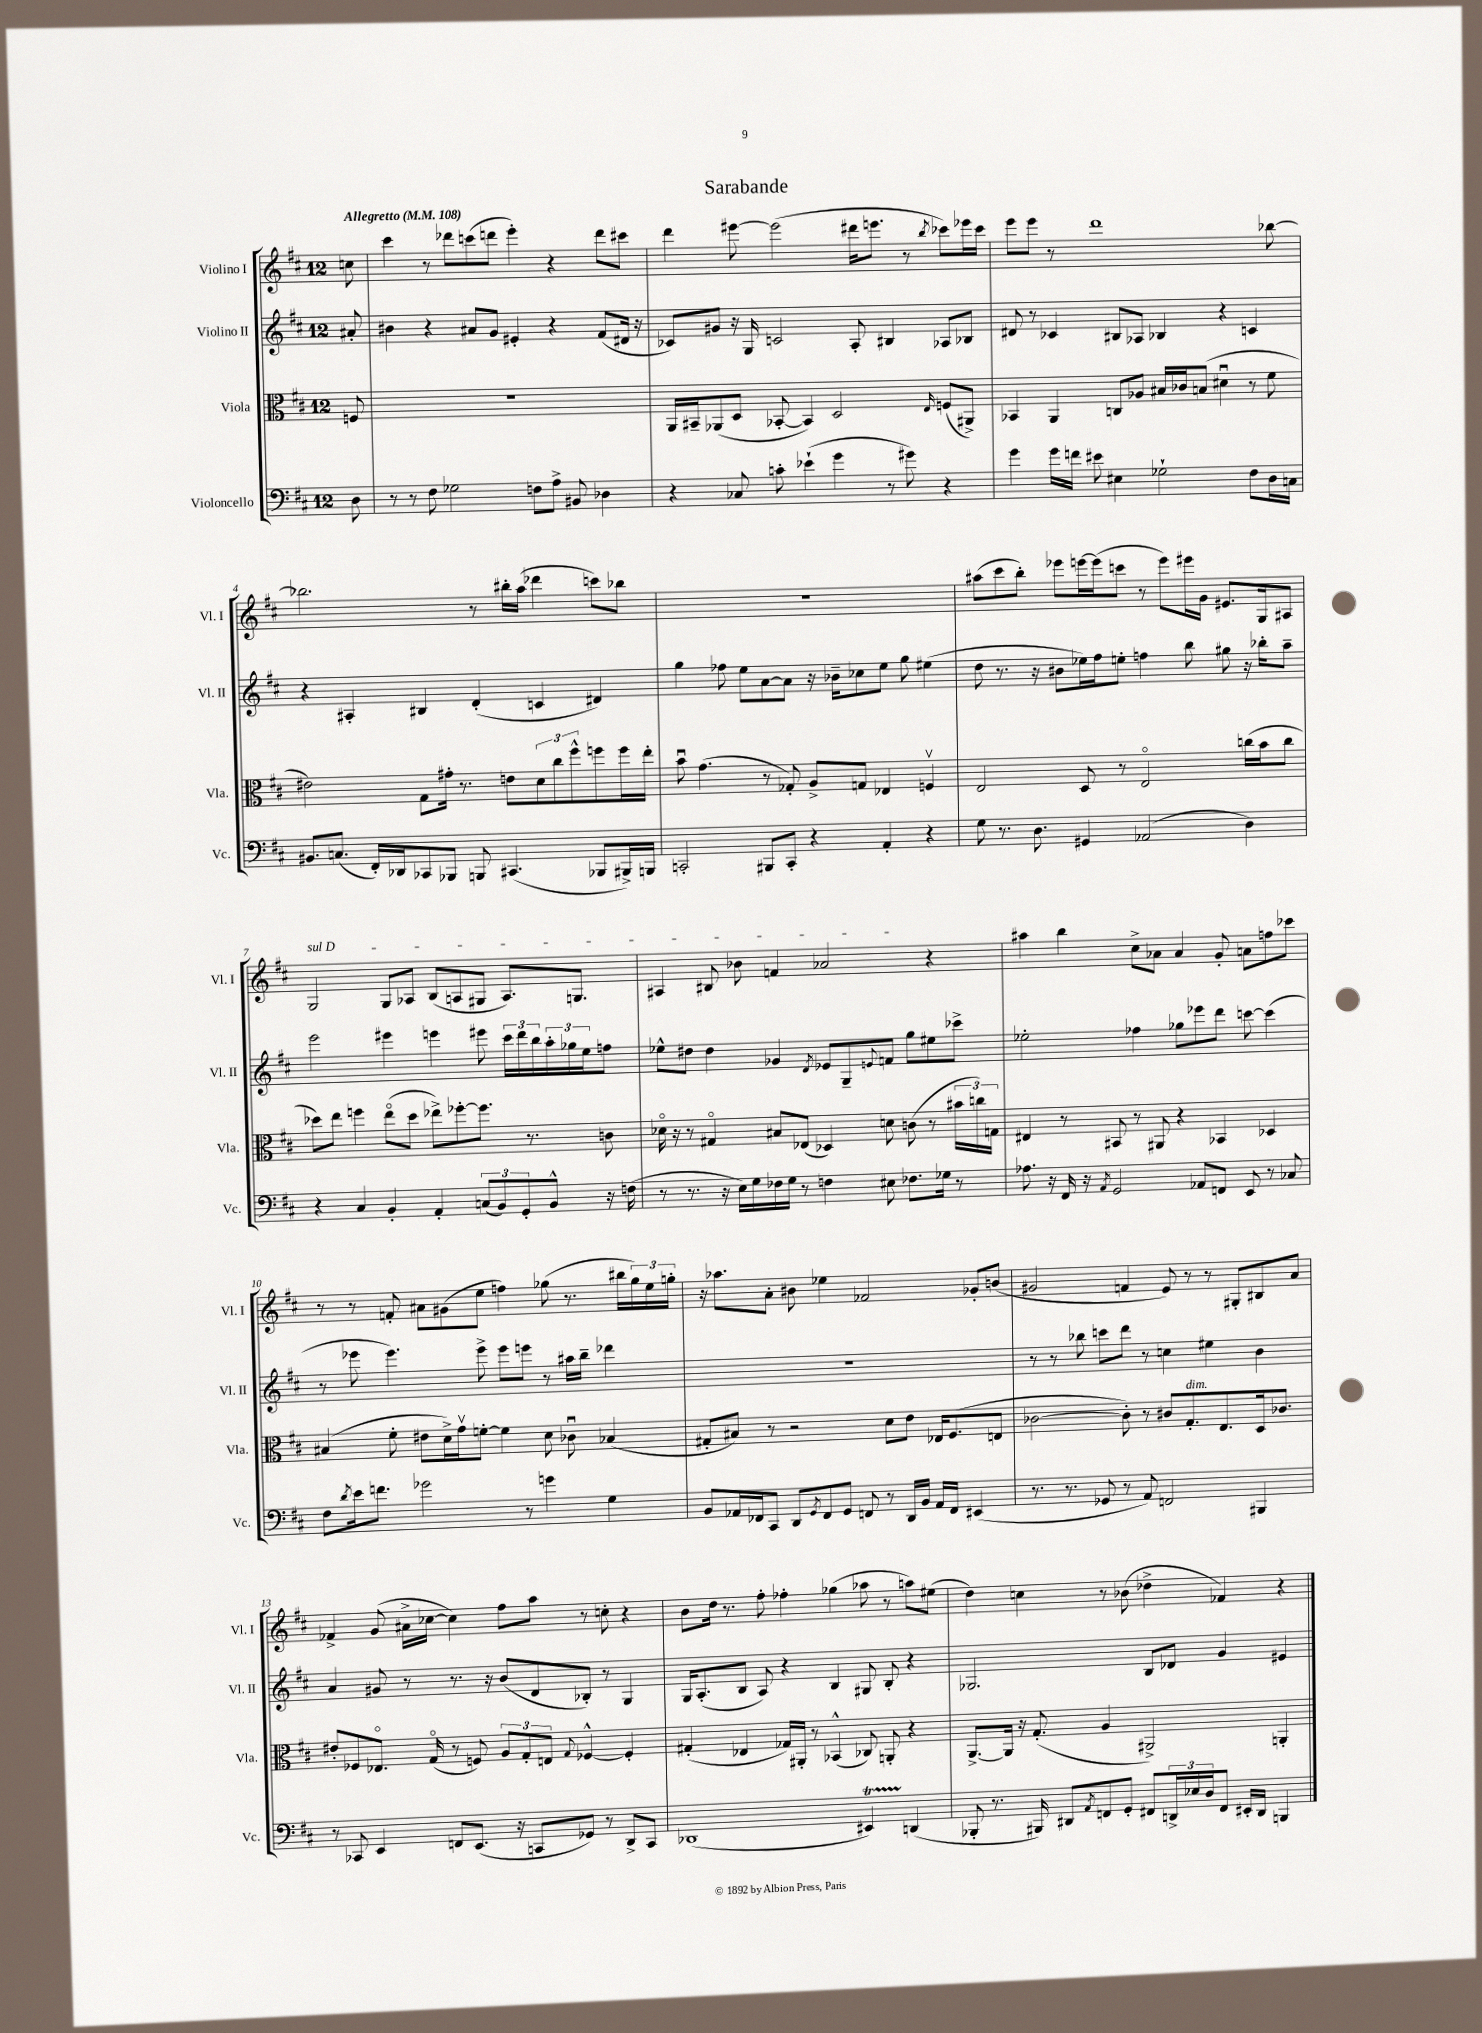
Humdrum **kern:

**kern	**kern	**kern	**kern
*part4	*part3	*part2	*part1
*staff4	*staff3	*staff2	*staff1
*I"Violoncello	*I"Viola	*I"Violino II	*I"Violino I
*I'Vc.	*I'Vla.	*I'Vl. II	*I'Vl. I
*clefF4	*clefC3	*clefG2	*clefG2
*k[f#c#]	*k[f#c#]	*k[f#c#]	*k[f#c#]
*M12/8	*M12/8	*M12/8	*M12/8
*MM108	*MM108	*MM108	*MM108
=	=	=	=
!	!	!	!LO:TX:a:B:t=Allegretto
8D\	8Fn/	8a#X'/	8ccn\
=1	=1	=1	=1
8r	1.r	4b#X\	4ccc#\
8r	.	.	.
8F#\	.	4r	8r
2G-X\	.	.	8ddd-X\L
.	.	8a#X/L	(8cccn\
.	.	8g/J	8dddn\J
.	.	4e#X'/	4eee'\)
8Fn\L	.	.	.
8A^\J	.	4r	4r
8BB#X/	.	.	.
4D-X\	.	(8f#/L	8ddd\L
.	.	16d#X/Jk	8ccc#X\J
.	.	16r	.
=2	=2	=2	=2
4r	16AA/LL	8c-X/L)	4ddd\
.	16BB#X~/J	.	.
.	(8AA-X/	8g#X/J	.
8C-X/	8D/J	16r	[8eee#X\
.	.	16G/	.
8cn'\	[8BB-X'/	2cn/	(2eee#\]
(4e-X`\	4BB-/])	.	.
4g\	2D/	.	.
.	.	8A'/	16ddd#X\KL
.	.	.	8.eeen\J
8r	.	4B#X/	.
8g#X\)	.	.	8r
.	16qqE/	.	8qbb/
4r	(8Fn/L	8A-X/L	8ccc-X\L)
.	8AA#X^/J)	8B-X/J	16eee-X\L
.	.	.	16ccc-\JJ
=3	=3	=3	=3
4g\	4BB-X/	8d#X/	8eee\L
.	.	8r	8eee\J
16g\LL	4AA/	4c-X/	8r
16fn\JJ	.	.	.
8e#X\	.	.	1ddd
4E#X\	8Cn/L	8B#X/L	.
.	8A-X/J	8A-X/J	.
2G-X`\	16B#X/LL	4B-X/	.
.	16c-X/J	.	.
.	(8Bn/J	.	.
.	4d#Xu\	4r	.
8F#\L	8r	4cn/	.
16D\L	8f#\	.	[8bb-X\
16Cn\JJ	.	.	.
!!LO:LB:g=z
=4	=4	=4	=4
8.BB#X/L	2e#X\)	4r	2.bb-X\]
(8.Cn/J	.	.	.
.	.	4A#X'/	.
16FF#'/LL)	.	.	.
16DD-X/J	.	.	.
8CC-X/	8G\L	4B#X/	.
8BBB-X/J	16g#X'\Jk	.	.
.	8.r	.	.
8BBBn/	.	(4d'/	8r
(4.CC#X/	8en\L	.	16bb#X'\LL
.	.	.	(16aa\JJ
.	12d\	4cn/	4ddd-X\
.	12cc#\	.	.
.	12ff#^^\	.	.
8BBB-X/L	8ffn\	4d#X/)	8cccn\L)
16BBB#X^/L)	16ff\L	.	8bb-X\J
16BBBn/JJ	16ee'\JJ	.	.
=5	=5	=5	=5
2CCn'/	8bu\	4gg\	1.r
.	(4.g\	.	.
.	.	8ff-X\	.
.	.	8ee\L	.
8BBB#X/L	8r	[8a\	.
8CC'/J	8G-X'/)	8a\J]	.
4r	8A^/L	16r	.
.	.	16b-X~\KL	.
.	8Gn/J	8cc-X\	.
4AA'/	4E-X/	8ee\J	.
.	.	8gg\	.
4r	4Fnv/	(4ee#X\	.
=6	=6	=6	=6
8G\	2E/	8dd\	(8aa#X\L
8.r	.	8.r	8ccc#\
.	.	.	8bb'\J)
8.D\	.	16r	.
.	.	8b#X\L	8eee-X\L
4GG#X/	8D/	16ee-X\L)	[16eeen\L
.	.	16ff#\J	(16eee\J]
.	8r	8een'\J	8cccn\J
(2AA-X/	2E/	4ffn\	8r
.	.	.	8eee\L)
.	.	8bb\	16eee#X\L
.	.	.	16g\JJ
.	.	8gg#X\	8.e#X/L
4D\)	(16ccn\LL	16r	.
.	16b\J	16bb-X'\KL	16G/k
.	8cc\J	8aa~\J	8A#X/J
!!LO:LB:g=z
=7	=7	=7	=7
!	!	!	!LO:TX:a:i:t=sul D
4r	8dd-X\L)	2eee\	2G/
.	8ee\J	.	.
4C#/	4ffn\	.	.
4BB'/	(8ee\L	4eee#X\	8G/L
.	8dd-\J	.	8A-X/J
4AA'/	8ee-X^\L)	4eeen\	(8B/L
.	[8ff-X'\	.	8An/
(12Cn/L	8.ff-\J]	8eee#X\	8G#X/J
12BB/)	.	.	.
.	.	24ccc#\LL	8.A/L)
12GG'/	.	24ddd\	.
.	8.r	.	.
.	.	24bb\	.
8BB^^/J	.	24aa'\	.
.	.	24gg-X\	.
.	.	.	8.Gn/J
.	.	24ee\J	.
16r	8cn\	8ffn\J	.
(16Fn\	.	.	.
=8	=8	=8	=8
8r	16d-X\	8ee-X^^\L	4A#X/
.	16r	.	.
8.r	8r	8dd#X\J	.
.	4G#X/	4dd#\	8B#X/
16r	.	.	.
16E\LL)	.	.	8b-X\
16G\	.	.	.
16F-X\	8B#X/L	4g-X/	4fn/
16G\JJ	.	.	.
8r	(8E-X/J	.	.
.	.	8qd/	.
4Fn\	4D-X/)	8e-X/L	2a-X/
.	.	8G~/	.
.	.	8qqen/	.
8E#X\	8dn\	8fn/J	.
8.F-X\L	(8cn\	8gg\L	.
.	8r	8ee#X\	4r
16G-X\Jk	.	.	.
8r	24b#X\LL	8ccc-X^\J	.
.	24ccn\)	.	.
.	24Gn\JJ	.	.
=9	=9	=9	=9
8.A-X\	4E#X/	2ee-X'\	4aa#X\
16r	.	.	.
16FF#/	8r	.	4bb\
16r	.	.	.
8qAA/	.	.	.
2GG/	8BB#X/	.	.
.	8r	4ff-X\	8cc#^\L
.	8AA#X/	.	8a-X\J
.	4r	8gg-X\L	4a-/
8AA-X/L	.	8eee-X\	.
8FFn/J	4BB-X/	8ddd\J	8g'/
8EE/	.	[8cccn\	8an\L
8r	4D-X/	(4ccc\]	8ffn\
8C-X/	.	.	8ccc-X\J
!!LO:LB:g=z
=10	=10	=10	=10
8F#\L	(4B#X/	8r	8r
8qd/	.	.	.
16e\k	.	8eee-X\	8r
8.fn\J	.	.	.
.	8f#'\	4.eee-\)	8fn'/
2g-X\	8e#X\L	.	8a#X\L
.	16d^\L)	.	(8g#X\
.	16gv\J	.	.
.	[8fn'\J	8eee-^\	8ee\J
.	4f\]	8eee-\L	4ffn\)
8r	.	8eeen\J	.
4gn\	8d\	8r	(8gg-X\
.	8c-Xu\	16aa#X\LL	8.r
.	.	16bb~\JJ	.
4G\	(4B-X/	4ddd-X\	.
.	.	.	16bb#X\LL
.	.	.	24gg-\)
.	.	.	24ee\
.	.	.	24ggn'\JJ
=11	=11	=11	=11
8BB/L	8G#X'/L	1.r	16r
.	.	.	8.aa-X\L
16AA-X/L	8B#X/J)	.	.
16FF-X/J	.	.	.
8CC#/J	8r	.	8a'\J
8DD/L	2r	.	8b#X\
8qGG/	.	.	.
8FF-/	.	.	4ee-X\
8GG/J	.	.	.
8FFn/	.	.	2f-X/
8r	8d\L	.	.
16DD/LL	8e\J	.	.
16BB/JJ	.	.	.
16AA-/LL	16E-X/KL	.	.
16FF/JJ	(8.F#/	.	.
(4EE#X/	.	.	8g-X'/L
.	8En/J	.	(8bn/J
=12	=12	=12	=12
8.r	[2c-X\	8r	2g#X/
.	.	8r	.
8.r	.	.	.
.	.	8bb-X\	.
8GG-X/	.	8cccn\L	.
8r	8c-'\])	8ddd\J	4fn/
8AA/)	8r	8r	.
2FFn/	8c#X/L	4ccn\	8e/)
!	!LO:TX:a:i:t=dim.	!	!
.	8.G'/	.	8r
.	.	4ee#X\	8r
.	8.E/	.	.
.	.	.	8G#X'/L
4BBB#X/	16D/k	4b\	8B#X/
.	8.c-X/J	.	.
.	.	.	8a/J
!!LO:LB:g=z
=13	=13	=13	=13
8r	8e#X'/L	4a/	4f-X^/
8CC-X/	8F-X/	.	.
4EE/	8.E-X/J	8g#X/	(8g/
.	.	8r	16a#X^\LL
.	(16G/	.	[16cc-X\JJ
8FFn/L	8r	8.r	4cc-\])
(8.EE/J	8Fn/)	.	.
.	.	16r	.
.	12A/L	(8b/L	8ff#\L
16r	.	.	.
.	12G'/	.	.
8CCn/L	.	8d/	8aa\J
.	12En/J	.	.
.	8qqG/	.	.
8GG-X/J)	[4F-X^^/	8B-X'/J)	8r
8r	.	8r	8ccn'\
8DD^/L	4F-'/]	4G/	4r
8CC/J	.	.	.
=14	=14	=14	=14
(1DD-X	(4G#X'/	16G/KL	8b\L
.	.	(8.A'/	.
.	.	.	16dd\Jk
.	.	.	8.r
.	4E-X/	8B/J	.
.	.	8A/)	8ff#'\
.	16G-X/LL)	4r	4ff-X'\
.	16AA#X'/JJ	.	.
.	8r	.	.
.	(4BB-X^^/	4B/	(4gg-X\
4EE#Xt/)	8C-X/)	8G#X/	8aa-X\
.	8AAn'/	8B'/	8r
(4DDn/	4r	4r	8aan\L)
.	.	.	(8ee#X\J
=15	=15	=15	=15
8BBB-X'/	[8.AA^/L	2.G-X/	4dd\)
8.r	.	.	.
.	16AA/Jk]	.	.
.	16r	.	4ccn\
16BBB#X/)	(8.G'/	.	.
8DD#X/L	.	.	.
8qAA/	.	.	.
8FFn/	4A/	.	8r
8GG'/J	.	.	(8b-X\
8FF#X/L	2AA#X^/)	8B/L	4dd-X^\
24DDn^/L	.	8d-X/J	.
24E-X/	.	.	.
24D/J	.	.	.
8FF#/J	.	4g/	4f-X/)
16EE#X'/LL	.	.	.
16DD/JJ	.	.	.
4BBBn/	4AAn'/	4e#X/	4r
==	==	==	==
*-	*-	*-	*-
